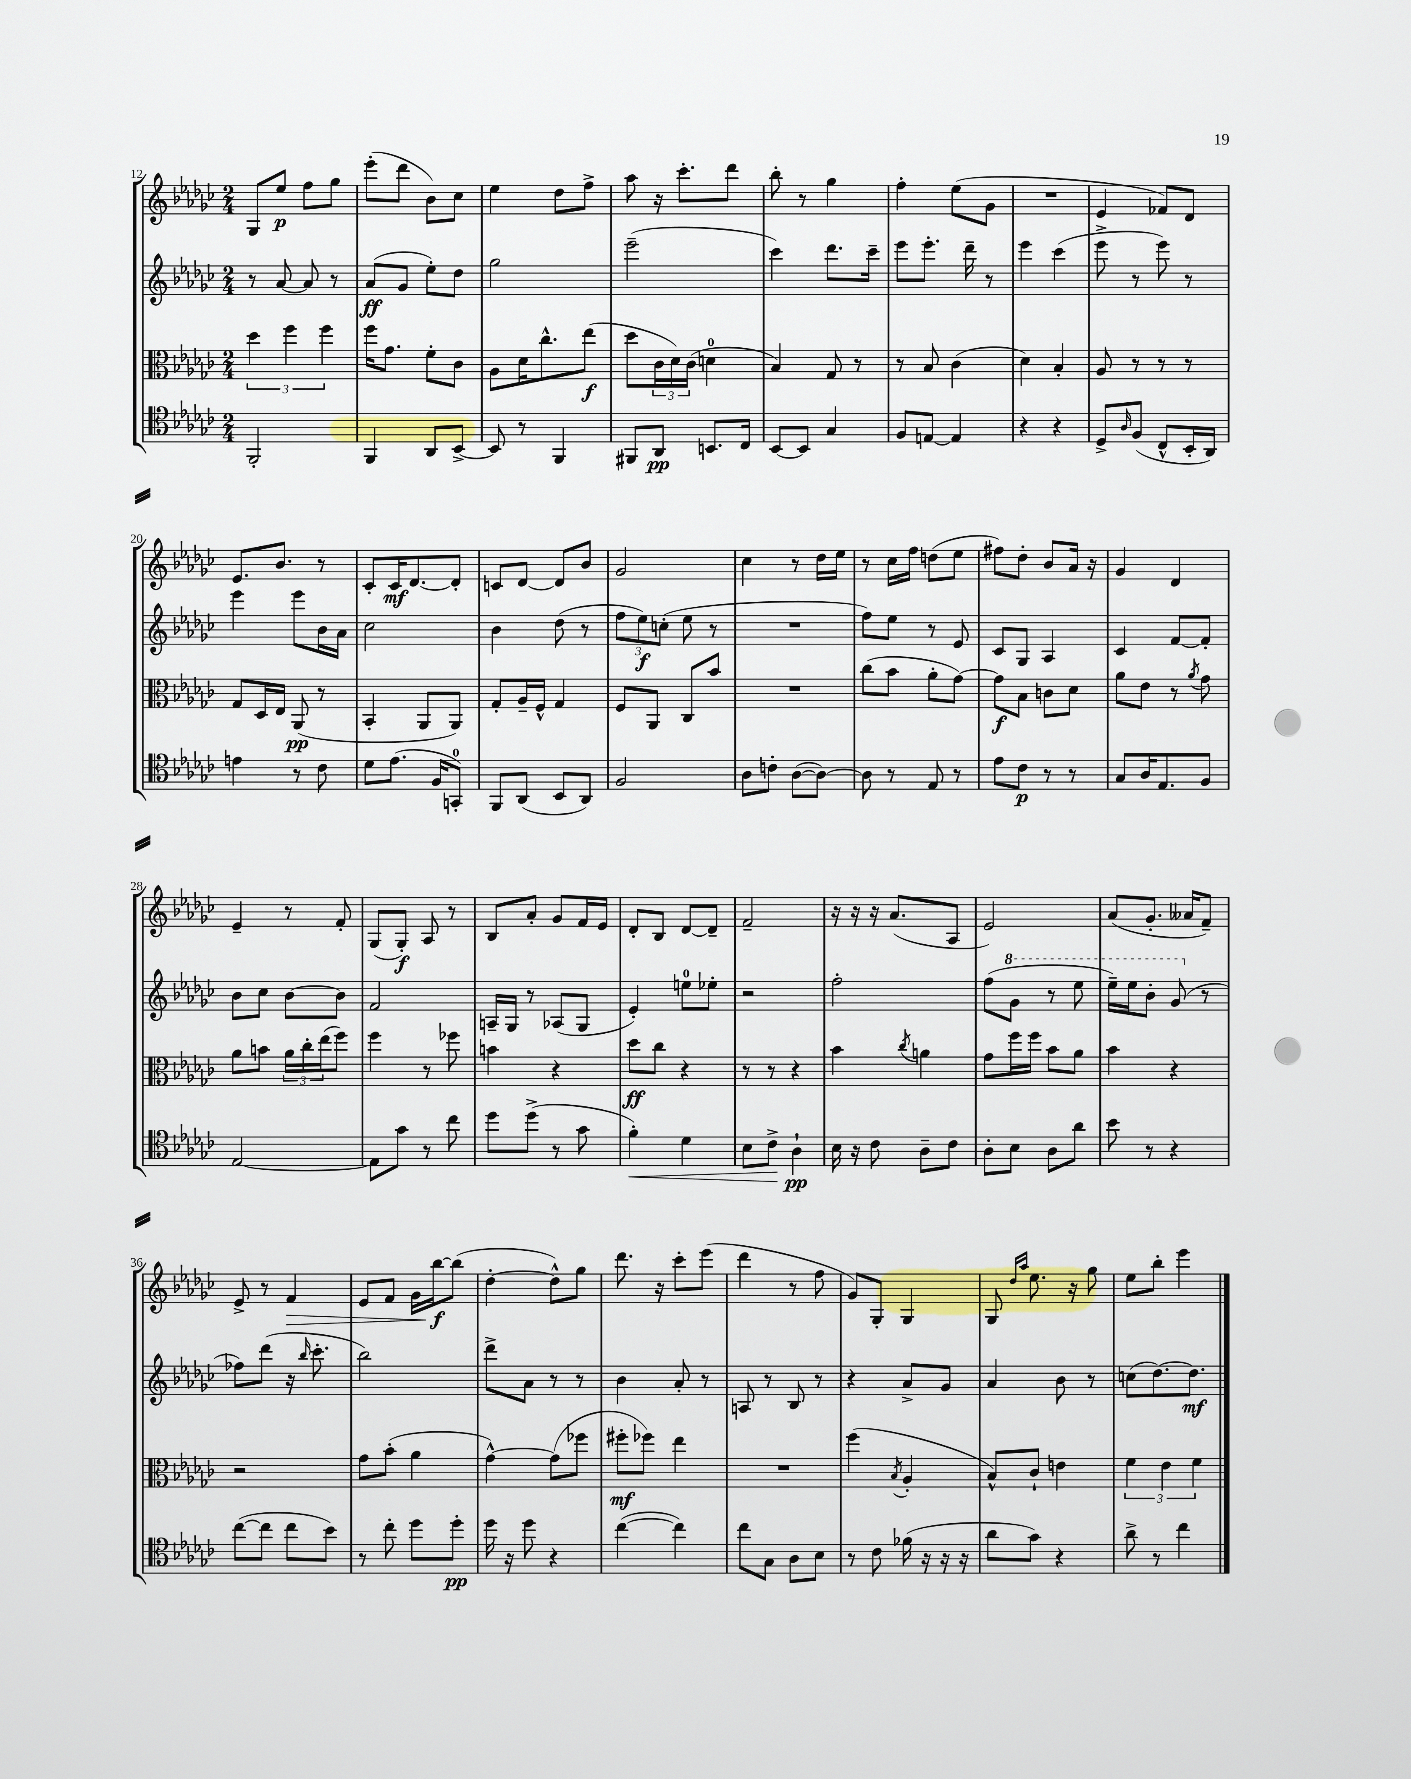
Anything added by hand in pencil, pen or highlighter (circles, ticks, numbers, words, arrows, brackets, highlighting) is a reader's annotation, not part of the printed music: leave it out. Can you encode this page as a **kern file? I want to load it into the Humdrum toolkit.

**kern	**kern	**kern	**kern
*staff4	*staff3	*staff2	*staff1
*clefC4	*clefC3	*clefG2	*clefG2
*k[b-e-a-d-g-c-]	*k[b-e-a-d-g-c-]	*k[b-e-a-d-g-c-]	*k[b-e-a-d-g-c-]
*M2/4	*M2/4	*M2/4	*M2/4
2FF'	6dd-	8r	8G-
.	.	[8a-	8ee-
.	6ff	.	.
.	.	8a-]	8ff
.	6ff	.	.
.	.	8r	8gg-
=	=	=	=
4FF	16ff	(8a-	(8eee-'
.	8.g-	.	.
.	.	8g-	8ddd-
8AA-	8f'	8ee-')	8b-)
[8BB-^	8c-	8dd-	8cc-
=	=	=	=
8BB-]	8A-	2gg-	4ee-
8r	16d-	.	.
.	8.cc-^^	.	.
4FF	.	.	8dd-
.	(8ee-	.	8ff^
=	=	=	=
8FF#	8dd-	(2eee-~	8aa-
8AA-	24c-	.	16r
.	24d-)	.	.
.	.	.	8.ccc-'
.	(24c-	.	.
8.BB	4d	.	.
.	.	.	8ddd-
16C-	.	.	.
=	=	=	=
[8BB-	4B-)	4ccc-)	8bb-'
8BB-]	.	.	8r
4G-	8G-	8.ddd-	4gg-
.	8r	.	.
.	.	16ccc-~	.
=	=	=	=
8F	8r	8eee-	4ff'
[8E	8B-	8.eee-'	.
4E]	(4c-	.	(8ee-
.	.	16ddd-~	.
.	.	8r	8g-
=	=	=	=
4r	4d-)	4eee-	2r
4r	4B-'	(4ccc-	.
=	=	=	=
8D-^	8A-	8eee-^	4e-
16qqA-	.	.	.
(8F	8r	8r	.
8C-^^	8r	8eee-)	8f-)
16BB-'	8r	8r	8d-
16AA-)	.	.	.
=	=	=	=
4e	8G-	4eee-	8.e-
.	16D-	.	.
.	16E-	.	8.b-
8r	(8AA-	8eee-	.
8c-	8r	16b-	8r
.	.	16a-	.
=	=	=	=
8d-	4BB-'	2cc-	8c-'
(8.e-	.	.	16c-
.	.	.	[8.d-
.	8AA-	.	.
16F	.	.	.
8GG')	8AA-)	.	8d-']
=	=	=	=
8FF	8G-'	4b-	8c
(8AA-	16A-~	.	[8d-
.	16F^^	.	.
8BB-	4G-	(8dd-	8d-]
8AA-)	.	8r	8b-
=	=	=	=
2F	8F	12ff	2g-
.	.	12ee-)	.
.	8AA-	.	.
.	.	(12cc'	.
.	8C-	8ee-	.
.	8b-	8r	.
=	=	=	=
8A-	2r	2r	4cc-
8c'	.	.	.
([8A-	.	.	8r
8A-_)	.	.	16dd-
.	.	.	16ee-
=	=	=	=
8A-]	(8cc-	8ff)	8r
8r	8b-	8ee-	16cc-
.	.	.	16ff
8E-	8a-'	8r	(8dd
8r	[8g-)	8e-	8ee-
=	=	=	=
8e-	8g-]	8c-	8ff#)
8c-	8B-	8G-	8dd-'
8r	8c	4A-	8b-
8r	8d-	.	16a-
.	.	.	16r
=	=	=	=
8G-	8a-	4c-	4g-
16A-	8e-	.	.
8.E-	.	.	.
.	8r	[8f	4d-
.	8qa-	.	.
8F	8g-	8f']	.
=	=	=	=
[2E-	8a-	8b-	4e-~
.	8b	8cc-	.
.	24a-	[8b-	8r
.	24cc-'	.	.
.	(24ee-	.	.
.	8ff)	8b-]	8f'
=	=	=	=
8E-]	4ff	2f	(8G-
8g-	.	.	8G-')
8r	8r	.	8A-
8cc-	8ff-	.	8r
=	=	=	=
8dd-	4b	16A~	8B-
.	.	16G-	.
(8dd-^	.	8r	8a-'
8r	4r	(8A-	8g-
8g-	.	8G-	16f
.	.	.	16e-
=	=	=	=
4f')	8dd-	4e-')	8d-'
.	8cc-	.	8B-
4d-	4r	8ee	[8d-
.	.	8ee-'	8d-~]
=	=	=	=
8B-	8r	2r	2f~
8c-^	8r	.	.
4A-`	4r	.	.
=	=	=	=
16B-	4b-	2ff'	16r
16r	.	.	16r
8c-	.	.	16r
.	.	.	(8.a-
.	8qcc-	.	.
8A-~	4a	.	.
8c-	.	.	8A-
=	=	=	=
8A-'	8g-	(8ff	2e-)
8B-	16ff	8gg-	.
.	16ff	.	.
8A-	8b-	8r	.
8a-	8a-	8eee-	.
=	=	=	=
8b-	4b-	16eee-~)	(8a-
.	.	16eee-	.
8r	.	8bb-'	8.g-'
4r	4r	(8gg-	.
.	.	.	16a--
.	.	8r	8f~)
=	=	=	=
([8cc-	2r	8ff-)	8e-^
8cc-]	.	(8ddd-	8r
8cc-	.	16r	4f
.	.	16qqbb-	.
.	.	8.ccc-'	.
8b-)	.	.	.
=	=	=	=
8r	8g-	2bb-)	8e-
8cc-'	(8b-'	.	8f
8dd-	4a-	.	16g-
.	.	.	[16bb-
8dd-'	.	.	(8bb-]
=	=	=	=
16dd-	[4g-^^)	8ddd-^	[4dd-'
16r	.	.	.
8dd-	.	8a-	.
4r	(8g-]	8r	8dd-^^])
.	8ff-	8r	8gg-
=	=	=	=
([4cc-	8ff#'	4b-	8.ddd-
.	8ff-)	.	.
.	.	.	16r
4cc-])	4ee-	8a-'	8ccc-'
.	.	8r	(8eee-
=	=	=	=
8cc-	2r	8A	4ddd-
8G-	.	8r	.
8A-	.	8B-	8r
8B-	.	8r	8ff
=	=	=	=
8r	(4ff	4r	8g-)
8c-	.	.	8G-'
.	8qB-	.	.
(16f-	4A-'	8a-^	4G-
16r	.	.	.
16r	.	8g-	.
16r	.	.	.
=	=	=	=
8a-	8B-^^)	4a-	8G-
.	.	.	16qqdd-
.	.	.	16qqaa-
8g-)	8c-`	.	8.ee-
4r	4e	8b-	.
.	.	.	16r
.	.	8r	8gg-
=	=	=	=
8a-^	6f	(8cc	8ee-
8r	.	[8.dd-)	8bb-'
.	6e-	.	.
4cc-	.	.	4eee-
.	.	8.dd-]	.
.	6f	.	.
==	==	==	==
*-	*-	*-	*-
